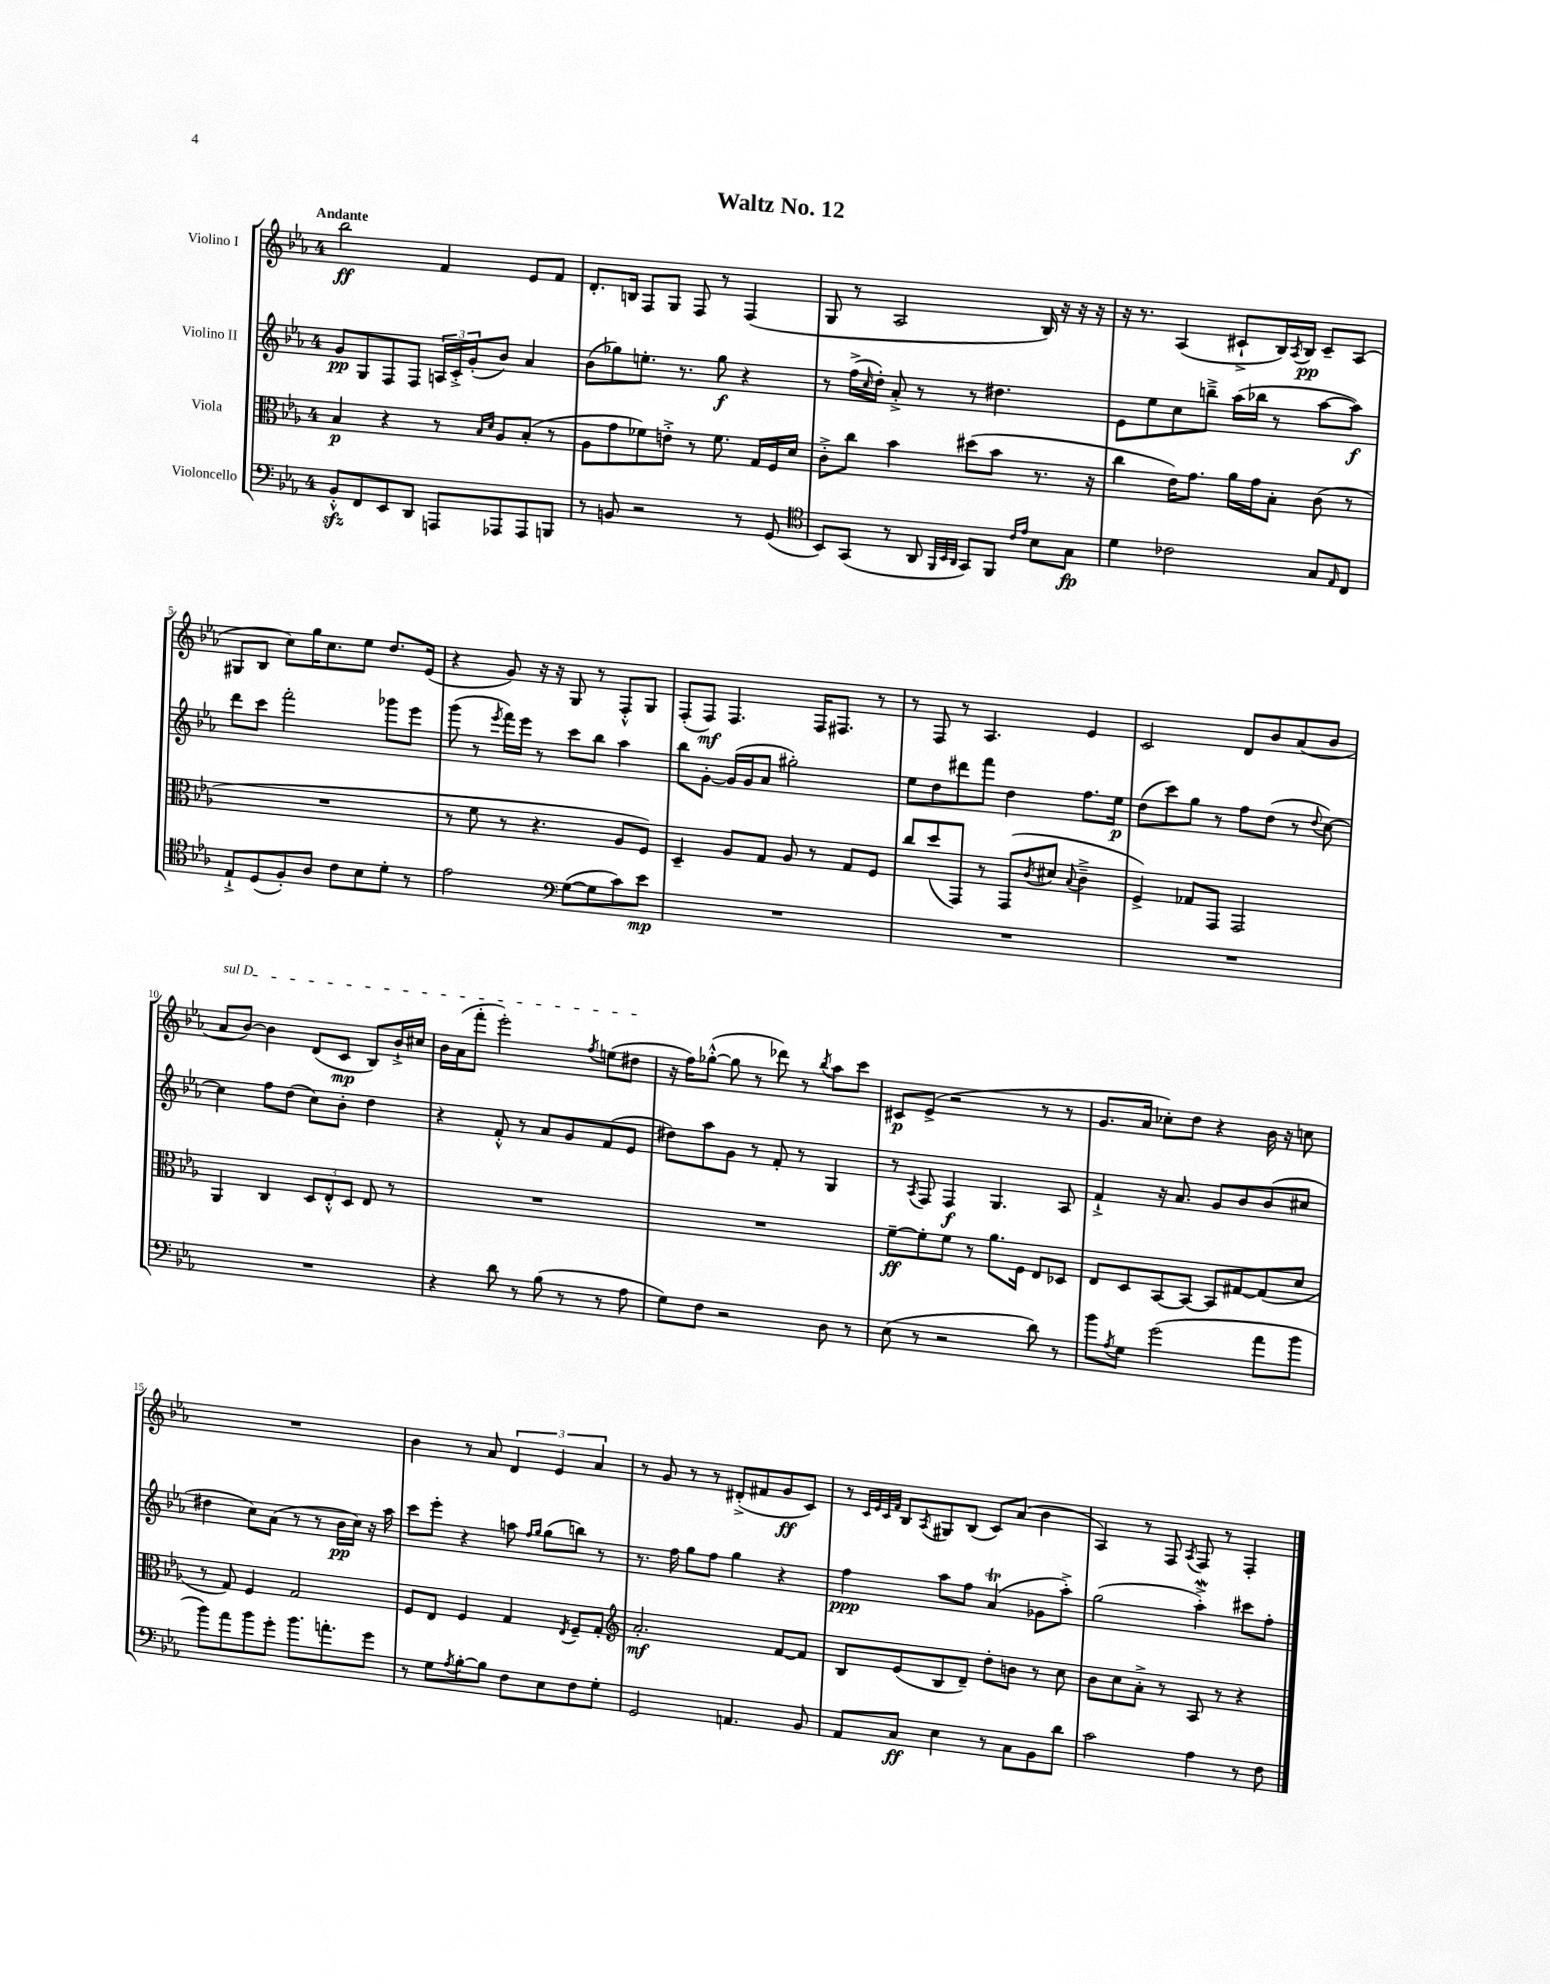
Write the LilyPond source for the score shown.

\header { title = "Waltz No. 12" }
<<
\new StaffGroup <<
\new Staff = "s0" \with { instrumentName = "Violino I" } {
    \clef treble \key ees \major \once \override Staff.TimeSignature.style = #'single-digit \time 4/4 \tempo "Andante"
    bes''2\ff f'4 ees'8 f'8 |
    d'8.-. b16 f8 g8 f8 r8 f4( |
    g8 r8 aes2 bes16) r16 r16 r16 |
    r16 r8. aes4( cis'8-!-> bes16) \acciaccatura { aes8 } bes16\pp cis'8-- aes8( |
    gis8 bes8 c''8) g''16 c''8. ees''8 d''8. ees'16( |
    r4 g'8) r16 r16 g8 r8 f8-.-^ g8 |
    f8-.( f8\mf) f4. f16 fis8. r8 |
    r8 f8 r8 aes4. ees'4 |
    c'2 d'8 bes'8 aes'8( bes'8 |
    \once \override TextSpanner.bound-details.left.text = \markup { \italic "sul D" } aes'8\startTextSpan bes'8~) bes'4 d'8( c'8\mp bes8) bes'16-!-> cis''16 |
    bes'16 aes'16( f'''8-. ees'''2-.) \acciaccatura { f''8 } e''8( dis''8\stopTextSpan |
    r16 f''16) ges''8~-.-^( ges''8 r8 des'''8) r8 \acciaccatura { bes''8 } aes''8 c'''8 |
    cis'8\p ees'8->( r2 r8 r8 |
    g'8. aes'16 ces''8-.) d''8 r4 bes'16 r16 c''8 |
    R1 |
    bes'4 r8 aes'8 \tuplet 3/2 { d'4 ees'4 aes'4 } |
    r8 g'8 r8 r8 dis'8-.->( fis'8 g'8\ff c'8) |
    r8 \grace { c'32 ees'32 c'32 f'32 } bes8 \acciaccatura { aes8 } gis8 bes8( c'8) aes'8( bes'4 |
    aes4) r8 f8 \acciaccatura { aes8 } f8 r8 f4-. \bar "|." |
}
\new Staff = "s1" \with { instrumentName = "Violino II" } {
    \clef treble \key ees \major \once \override Staff.TimeSignature.style = #'single-digit \time 4/4
    g'8\pp g8 f8 f8 \tuplet 3/2 { a16 c'16-.-> g'16-.( } bes'8) aes'4 |
    bes'8( ges''8) e''8.-. r8. ges''8\f r4 |
    r8 f''16->( \grace { c''16 } d''16-.) aes'8-.-> r8 r8 dis''4. |
    ees'8 ees''8 c''8 b''8---> aes''16( bes''16 r8 aes''8~ aes''8\f) |
    d'''8 c'''8 f'''2-. ges'''8 ees'''8 |
    g'''8( r8 \acciaccatura { ees'''8 } f'''16) ees'''16 r8 c'''8 bes''8 aes''4 |
    bes''8 g'8~-. g'16( g'16 aes'8 gis''2-.) |
    ees''8 d''8 dis'''8 f'''8 d''4 f''8. ees''16\p |
    d''8( c'''8) g''8 r8 f''8 d''8( r8 \appoggiatura { d''8 } c''8~) |
    c''4 f''8 d''8( c''8) bes'8-. d''4 |
    r4 f'8-.-^ r8 aes'8 g'8 f'8( ees'8 |
    dis''8) aes''8 g'8 r8 f'8-. r8 g4 |
    r8 \acciaccatura { aes8 } f8 f4\f g4. aes8 |
    f'4-!-> r16 aes'8. g'8 bes'8 bes'8( cis''8 |
    dis''4 c''8) aes'8( r8 r8 bes'16\pp c''16) r16 aes''16 |
    c'''8 ees'''8-. r4 a''8 \grace { f''16 g''16 } g''8( b''8) r8 |
    r8. f''16 g''8 f''8 g''4 r4 |
    f''4\ppp aes''8 f''8 aes'4\trill( ges'8 aes''8-.->) |
    g''2( aes''4-.->\mordent) cis'''8 f''8-. \bar "|." |
}
\new Staff = "s2" \with { instrumentName = "Viola" } {
    \clef alto \key ees \major \once \override Staff.TimeSignature.style = #'single-digit \time 4/4
    bes4\p r4 r8 \grace { bes16 d'16 } aes8 bes8-.( r8 |
    aes8 g'8 fes'8) e'8-.-> r8 fes'8. g16 f16 d'16 |
    c'8-.-> c''8 bes'4 dis''8( bes'8 r8. r16 |
    c''4 ees'16) g'8. aes'16 g'16 bes8-. c'8( r8 |
    R1 |
    r8 f'8 r8 r4. aes8 f8) |
    d4-- aes8 g8 aes8 r8 g8 f8 |
    c''8 d''8( g,8) r8 g,8( \acciaccatura { c'8 } dis'8 \appoggiatura { bes8 } c'4---> |
    f4->) ges8 g,8 g,2 |
    aes,4 c4 \tuplet 3/2 { d8 ees8-.-^ d8 } ees8 r8 |
    R1 |
    R1 |
    f'8~--\ff f'8-. f'8 r8 aes'8. f16 ees8 des8 |
    ees8 d8 bes,8~ bes,8~ bes,8 gis8~ gis8( d'8 |
    r8 g8) f4 g2 |
    f8 ees8 f4 g4 \acciaccatura { ees8 } f8-- g8-. |
    \clef treble aes'2.-.\mf f'8~ f'8 |
    bes8 ees'8( bes8 d'8--) d''8-. b'8 r8 c''8 |
    bes'8 c''8 aes'8-.-> r8 aes8 r8 r4 \bar "|." |
}
\new Staff = "s3" \with { instrumentName = "Violoncello" } {
    \clef bass \key ees \major \once \override Staff.TimeSignature.style = #'single-digit \time 4/4
    bes,8-.-^\sfz f,8 ees,8 d,8 a,,8 aes,,8 aes,,8 b,,8 |
    r8 b,8 r2 r8 g,8( |
    \clef tenor bes,8) g,8( r8 aes,8 \grace { f,32 bes,32 aes,32 } g,8) f,8 \grace { c'16 ees'16 } bes8 g8\fp |
    d'4 ces'2 g8 \grace { ees16 } c8 |
    ees8-!-> d8( f8-.) aes8 c'8 bes8 d'8-. r8 |
    ees'2 \clef bass g8~( g8 c'8) ees'8\mp |
    R1 |
    R1 |
    R1 |
    R1 |
    r4 d'8 r8 bes8( r8 r8 aes8 |
    g8) f8 r2 d8 r8 |
    ees8( r8 r2 d'8) r8 |
    bes'8 \acciaccatura { aes8 } g8 g'2( aes'8 bes'8 |
    bes'8) aes'8 bes'8 g'8-. bes'8. a'8.-. g'8 |
    r8 g8 \acciaccatura { aes8 } bes8~-. bes8 f8 ees8 f8 g8-. |
    g,2 a,4. bes,8 |
    aes,8 c8\ff ees4 r8 c8 bes,8 d'8 |
    c'2 aes4 r8 f8 \bar "|." |
}
>>
>>
